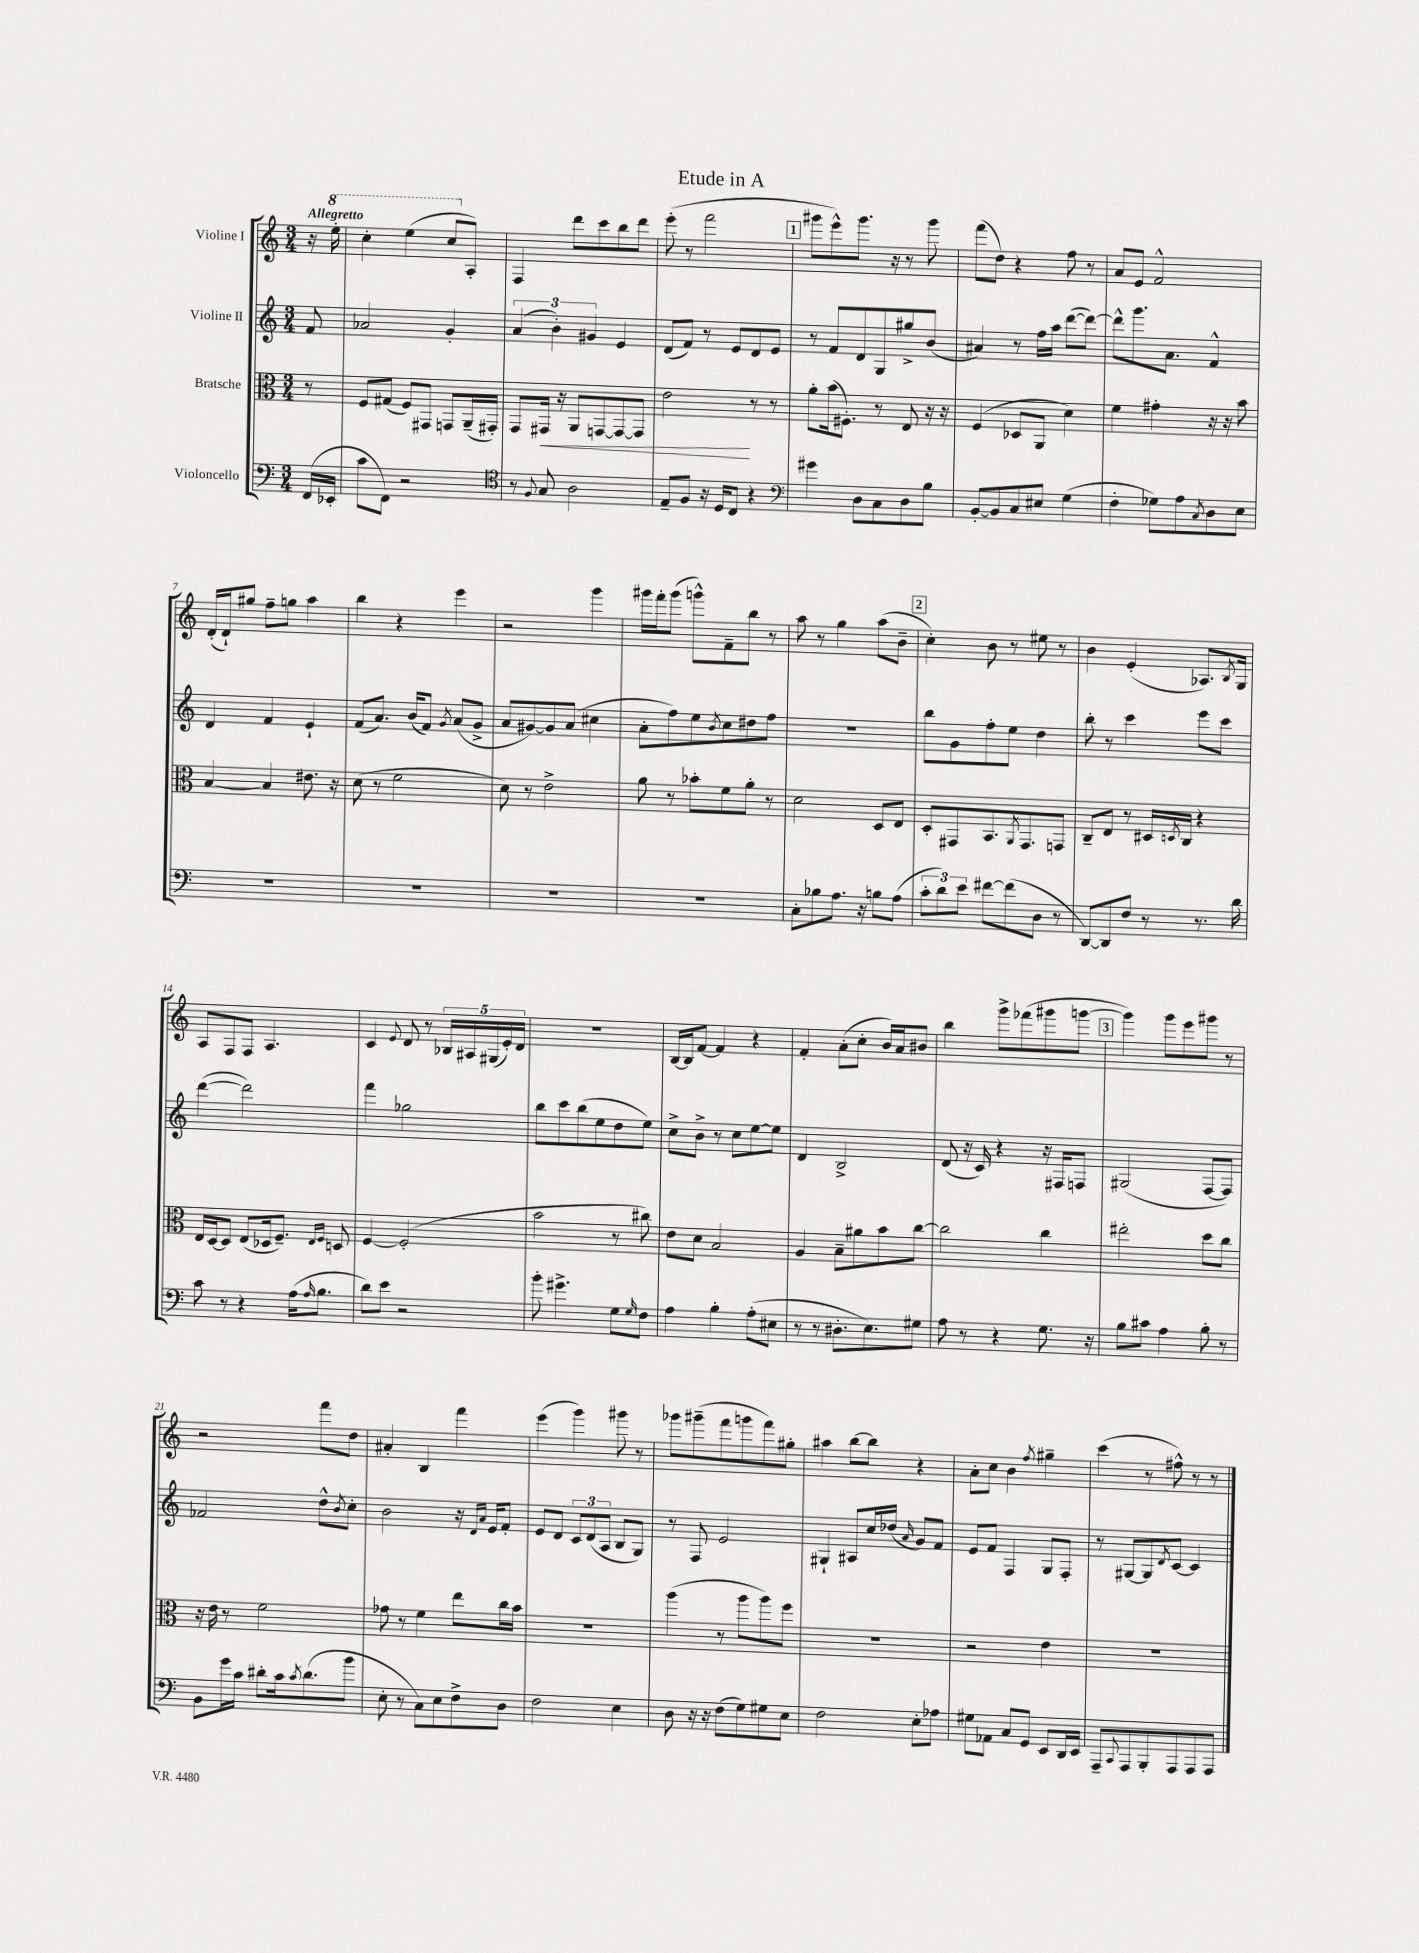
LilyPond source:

\header { title = "Etude in A" }
<<
\new StaffGroup <<
\new Staff = "s0" \with { instrumentName = "Violine I" } {
    \clef treble \key c \major \numericTimeSignature \time 3/4 \partial 8 \tempo "Allegretto"
    r16 \ottava #1 e'''16-. |
    c'''4-. e'''4( c'''8 \ottava #0 a8-.) |
    f4 d'''8 c'''8 b''8 d'''8 |
    e'''8-.( r8 f'''2 |
    \mark \markup { \box "1" } gis'''8 e'''8-^) gis'''8. r16 r8 gis'''8 |
    f'''8( d''8) r4 f''8 r8 |
    a'8 e'8 f'2-^ |
    d'16-.( d'16-!) gis''8 f''8-- g''8 a''4 |
    b''4 r4 e'''4 |
    r2 g'''4 |
    gis'''16 f'''16-. gis'''8( g'''8-^) f'8-- b''8 r8 |
    a''8 r8 g''4 a''8( b'8-- |
    \mark \markup { \box "2" } c''4-.) b'8 r8 eis''8 r8 |
    b'4 e'4-.( aes8.) \acciaccatura { b8 } g16 |
    a8 f8 f8 a4. |
    c'4 \appoggiatura { e'8 } d'8 r8 \tuplet 5/4 { bes16 ais16 gis16( e'16-.) d'16 } |
    R2. |
    b16~ b16 f'8~ f'4 r4 |
    f'4-. a'8-.( c''8-. b'16) a'16 bis'8 |
    b''4 g'''8-> fes'''8( gis'''8 g'''8~ |
    \mark \markup { \box "3" } g'''4) g'''8 e'''8 gis'''8 r8 |
    r2 f'''8 d''8 |
    ais'4-. b4 f'''4 |
    e'''4( g'''4) gis'''8 r8 |
    ges'''8 gis'''8--( f'''8 g'''8 f'''8) gis''8-. |
    ais''4 b''8~ b''8 r4 |
    a'8-. c''8 b'4 \acciaccatura { f''8 } gis''4-- |
    c'''4( r8 fis''8-^) r8 r8 \bar "|." |
}
\new Staff = "s1" \with { instrumentName = "Violine II" } {
    \clef treble \key c \major \numericTimeSignature \time 3/4 \partial 8
    f'8 |
    aes'2 g'4-. |
    \tuplet 3/2 { a'4( b'4-.) gis'4 } e'4 |
    d'8( f'8) r8 e'8 d'8 e'8 |
    \mark \markup { \box "1" } r8 f'8 d'8 g8 gis''8-> b'8( |
    ais'4) r8 f''16 a''16 d'''8~( d'''8~) |
    d'''8-^ g'''8. a'8. f'4-^ |
    d'4 f'4 e'4-! |
    f'8( a'8.) b'16( f'8) \acciaccatura { g'8 } a'8( g'8-> |
    a'8 gis'8~) gis'8 a'8( cis''4 |
    a'8-. f''8) e''8 \acciaccatura { b'8 } c''8 dis''8 f''8 |
    R2. |
    \mark \markup { \box "2" } b''8 g'8 f''8-. e''8 d''4 |
    b''8-. r8 c'''4 e'''8 c'''8 |
    d'''4~( d'''2) |
    f'''4 ges''2 |
    b''8 c'''8 b''8( e''8 d''8 e''8) |
    c''8-> b'8-> r8 c''8 e''8~ e''8 |
    d'4 b2-> |
    d'8( r16 c'16) r4 r16 fis16 f8 |
    \mark \markup { \box "3" } gis2( f8~ f8) |
    fes'2 d''8-^ \acciaccatura { b'8 } c''8-. |
    b'2 r16 \grace { d'16 a'16 } e'16 f'8-. |
    e'8 d'8 \tuplet 3/2 { c'8 d'8( a8 } b8 g8) |
    r8 f8 e'2 |
    gis4-! ais8 c''16 des''16( \grace { a'16 } g'8) f'8 |
    e'8 f'8 f4 g8 f8-. |
    r8 gis8~ gis8 \acciaccatura { d'8 } c'8~ c'4 \bar "|." |
}
\new Staff = "s2" \with { instrumentName = "Bratsche" } {
    \clef alto \key c \major \numericTimeSignature \time 3/4 \partial 8
    r8 |
    f8 gis8( f8) gis,8 g,8 a,16--( gis,16-.) |
    g,8 gis,16\< r16 a,8 g,8~ g,8~ g,8 |
    e'2\! r8 r8 |
    \mark \markup { \box "1" } a'8-. b'16( fis8.-.) r8 e8 r16 r16 |
    f4( des8 a,8 d'4) |
    f'4 gis'4-. r16 r16 b'8 |
    b4~ b4 eis'8. r16 |
    d'8( r8 f'2 |
    d'8) r8 e'2-> |
    a'8 r8 bes'8-. f'8 a'8-. r8 |
    d'2 d8 e8 |
    \mark \markup { \box "2" } d8-. gis,8 b,8. \acciaccatura { a,8 } gis,8. g,8 |
    c8-- e8 r8 dis16 \acciaccatura { d8 } c16 r4 |
    e16 d16~ d8 e8( des16 f8.--) \grace { e16 f16 } d8 |
    f4~ f2-.( |
    b'2 r8 cis''8) |
    e'8 d'8 b2 |
    a4 b8-- ais'8 b'8 c''8~ |
    c''2 c''4 |
    \mark \markup { \box "3" } eis''2-. d''8 c''8 |
    r16 e'16 r8 f'2 |
    ges'8 r8 f'4 e''8 c''16 b'16 |
    R2. |
    a''4( r8 a''8 a''8) f''8 |
    R2. |
    r2 e'4 |
    R2. \bar "|." |
}
\new Staff = "s3" \with { instrumentName = "Violoncello" } {
    \clef bass \key c \major \numericTimeSignature \time 3/4 \partial 8
    f,16( ees,16-. |
    c'8 f,8) r2 |
    \clef tenor r8 \appoggiatura { f8 } g8 a2 |
    e8-- f8 r16 d16 c8 r4 |
    \mark \markup { \box "1" } \clef bass gis'4 d8 c8 d8 b8 |
    b,8~-. b,8 c8 eis8 g4( |
    f4-. ges8) a8 \acciaccatura { c8 } d8 e8 |
    R2. |
    R2. |
    R2. |
    R2. |
    c8-. bes8 a8. r16 b8 a8( |
    \mark \markup { \box "2" } \tuplet 3/2 { c'8-. d'8) e'8 } fis'8~ fis'8( d8 r8 |
    d,8~) d,8 f8 r8 r8. d'16 |
    c'8 r8 r4 a16( \grace { a16 } b8. |
    d'8) e'8 r2 |
    b'8-. gis'4.-> g8 \grace { g16 } f8 |
    a4 b4-. a8-.( eis8 |
    r8 r8 dis8.-. e8.) gis8 |
    a8 r8 r4 g8. r16 |
    \mark \markup { \box "3" } b8 cis'8 a4 b8-. r8 |
    b,8 g'16 c'16 dis'8-. c'16 \acciaccatura { c'8 } dis'8.( b'8 |
    e8-. r8 c8) e8 f8-> d8 |
    f2 e4 |
    d8 r16 r16 f8( g8) gis8 e8 |
    f2 e8-. aes8 |
    gis8 aes,8 c8 g,8 e,8 d,16 e,16 |
    a,,8-- \appoggiatura { c,8 } a,,8 b,,8-. a,,8 a,,8 a,,8 \bar "|." |
}
>>
>>
